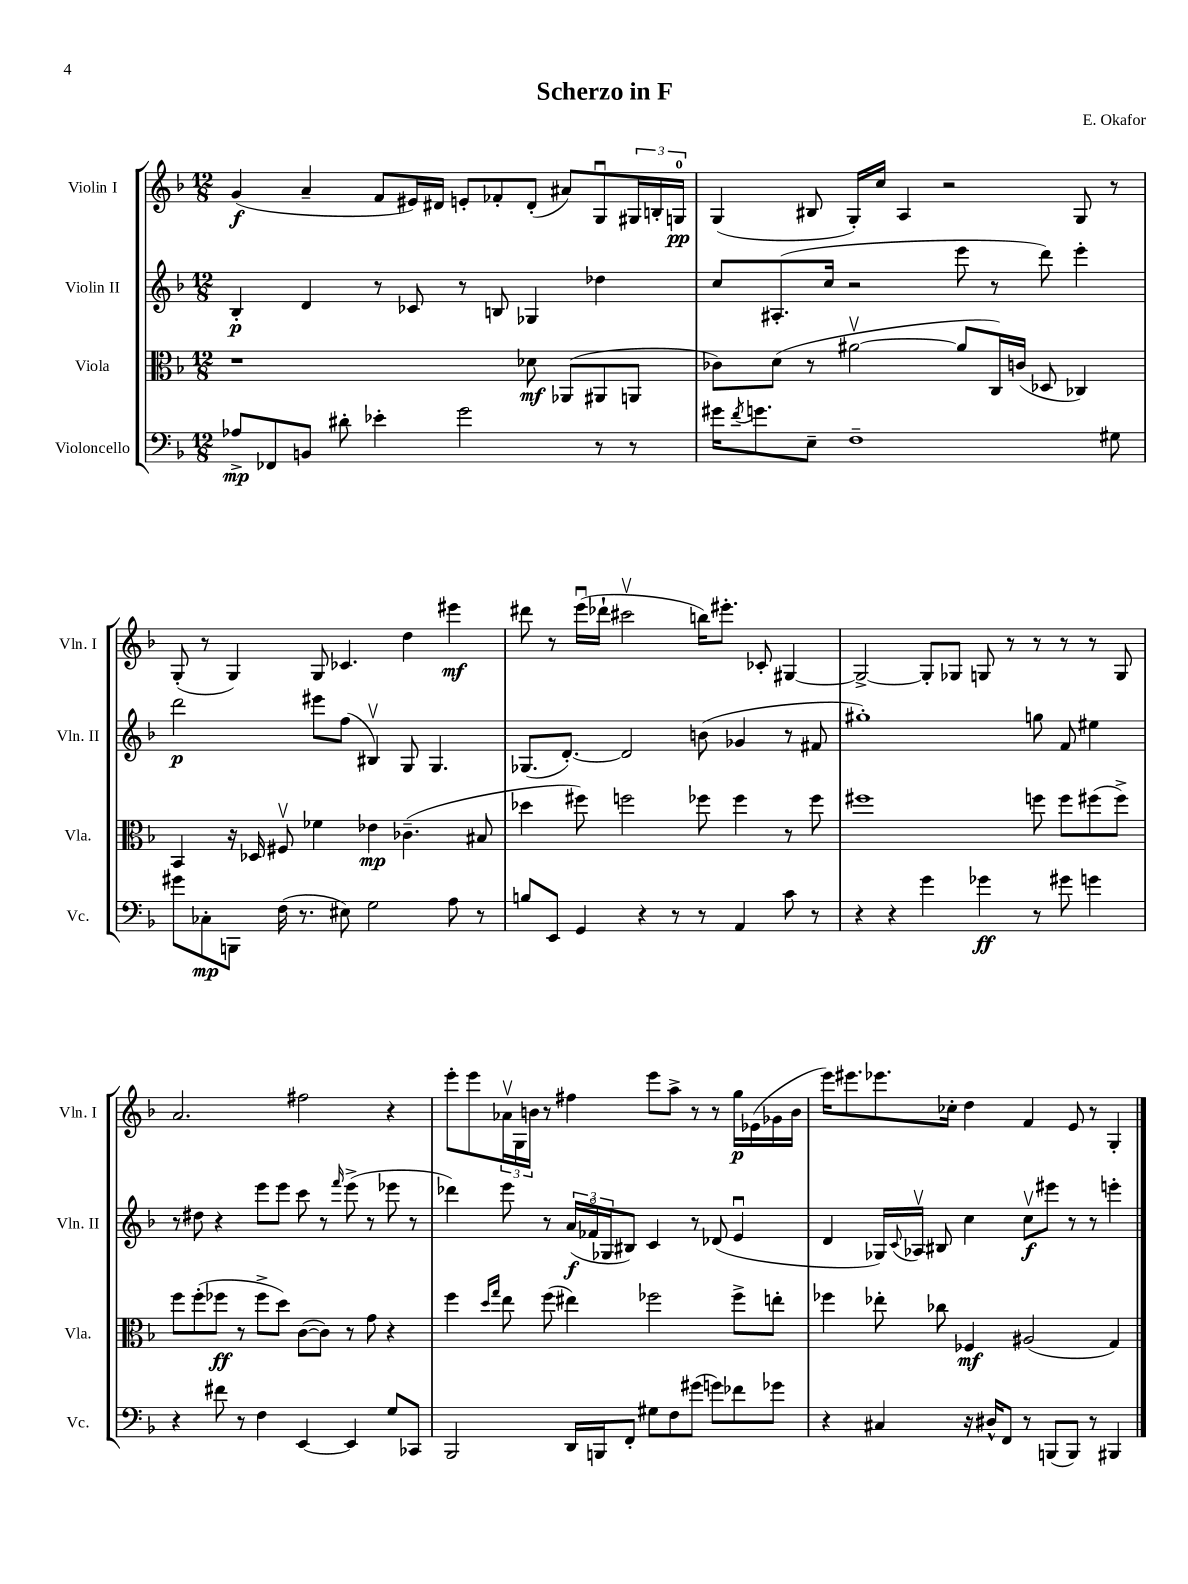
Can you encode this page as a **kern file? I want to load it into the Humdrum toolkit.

**kern	**kern	**kern	**kern
*staff4	*staff3	*staff2	*staff1
*clefF4	*clefC3	*clefG2	*clefG2
*k[b-]	*k[b-]	*k[b-]	*k[b-]
*M12/8	*M12/8	*M12/8	*M12/8
8A-^/L	1r	4B-'/	(4g/
8FF-/	.	.	.
8BB/J	.	4d/	4a~/
8d#'\	.	.	.
4e-'\	.	8r	8f/L
.	.	8c-/	16e#/L)
.	.	.	16d#/JJ
2g\	.	8r	8e'/L
.	.	8B/	8f-'/
.	8d-\	4G-/	(8d#'/J
.	(8AA-/L	.	8a#/L)
8r	8AA#/	4dd-\	8Gu/
8r	8AA/J	.	24G#/L
.	.	.	24B'/
.	.	.	24G/JJ
=	=	=	=
16g#\LK	8c-\L)	8cc/L	(4G/
8qf/	.	.	.
8.g\	.	.	.
.	(8d\J	(8.A#'/	.
8E~\J	8r	.	8B#/
.	.	16cc/Jk	.
1F~	[2a#v\	2r	16G'/LL)
.	.	.	16cc/JJ
.	.	.	4A/
.	.	.	2r
.	8a#/]L	8eee\	.
.	16C/L)	8r	.
.	(16c/JJ	.	.
.	8D-/	8ddd\)	.
.	4C-/)	4eee'\	8G/
8G#\	.	.	8r
=	=	=	=
8g#\L	4BB-/	2ddd\	(8G'/
8C-'\	.	.	8r
8BBB\J	16r	.	4G/)
.	16D-/	.	.
(16F\	8F#v/	.	.
8.r	.	.	.
.	4f-\	8eee#\L	8G/
8E#\)	.	(8ff\J	4.c-/
2G\	4e-\	4B#v/)	.
.	(4.c-~\	8G/	4dd\
.	.	4.G/	.
8A\	.	.	4eee#\
8r	8B#/	.	.
=	=	=	=
8B/L	4dd-\	(8.G-/L	8ddd#\
8EE/J	.	.	8r
.	.	[8.d'/J)	.
4GG/	8ff#\)	.	(16eeeu\LL
.	.	.	16ddd-`\JJ
.	2ff\	2d/]	2ccc#v\
4r	.	.	.
8r	.	.	.
8r	8ff-\	(8b\	16bb\LK)
.	.	.	8.eee#'\J
4AA/	4ff-\	4g-/	.
.	.	.	8c-'/
8c\	8r	8r	[4G#/
8r	8ff-\	8f#/	.
=	=	=	=
4r	1ff#	1gg#')	2G#^/_
4r	.	.	.
4g\	.	.	8G#'/]L
.	.	.	8G-/J
4g-\	.	.	8G/
.	.	.	8r
8r	8ff\	8gg\	8r
8g#\	8ff\L	8f/	8r
4g\	(8ff#\	4ee#\	8r
.	8ff#^\J)	.	8G/
=	=	=	=
4r	8ff\L	8r	2.a/
.	(8ff'\	8dd#\	.
8f#\	8ff-\J	4r	.
8r	8r	.	.
4F\	8ff-^\L	8eee\L	.
.	8dd\J)	8eee\J	.
[4EE/	([8c\L	8ccc\	2ff#\
.	8c\]J)	8r	.
.	.	16qqfff/	.
4EE/]	8r	(8eee^\	.
.	8g\	8r	.
8G/L	4r	8eee-\	4r
8CC-/J	.	8r	.
=	=	=	=
2BBB-/	4ff\	4ddd-\)	8eee'\L
.	.	.	8eee\
.	16qqdd/LL	.	.
.	16qqgg/JJ	.	.
.	8ee\	8eee\	24a-v\L
.	.	.	24G\
.	.	.	24b\JJ
.	(8ff\	8r	8r
16DD/LL	4ee#\)	(24a/LL	4ff#\
.	.	24f-o/	.
16BBB/J	.	.	.
.	.	24G-/J	.
8FF'/J	.	8B#/J)	.
8G#\L	2ff-\	4c/	8eee\L
8F\	.	.	8aa^\J
(8g#\J	.	8r	8r
8g\L)	.	(8d-/	8r
8f-\	8ff-^\L	4eu/	16gg\LL
.	.	.	(16e-\
8g-\J	8ee'\J	.	16g-\
.	.	.	16b\JJ
=	=	=	=
4r	4ff-\	4d/	16eee\LK)
.	.	.	8.eee#\
4C#/	8ee-'\	16G-/LL)	8.eee-\
.	.	8qqc/	.
.	.	16A-v/JJ	.
.	8cc-\	8B#/	.
.	.	.	16cc-'\Jk
16r	4F-/	4cc\	4dd\
16D#^^/LK	.	.	.
8FF/J	.	.	.
8r	(2A#/	8ccv\L	4f/
(8BBB/L	.	8eee#\J	.
8BBB/J)	.	8r	8e/
8r	.	8r	8r
4BBB#/	4G/)	4eee'\	4G'/
==	==	==	==
*-	*-	*-	*-
